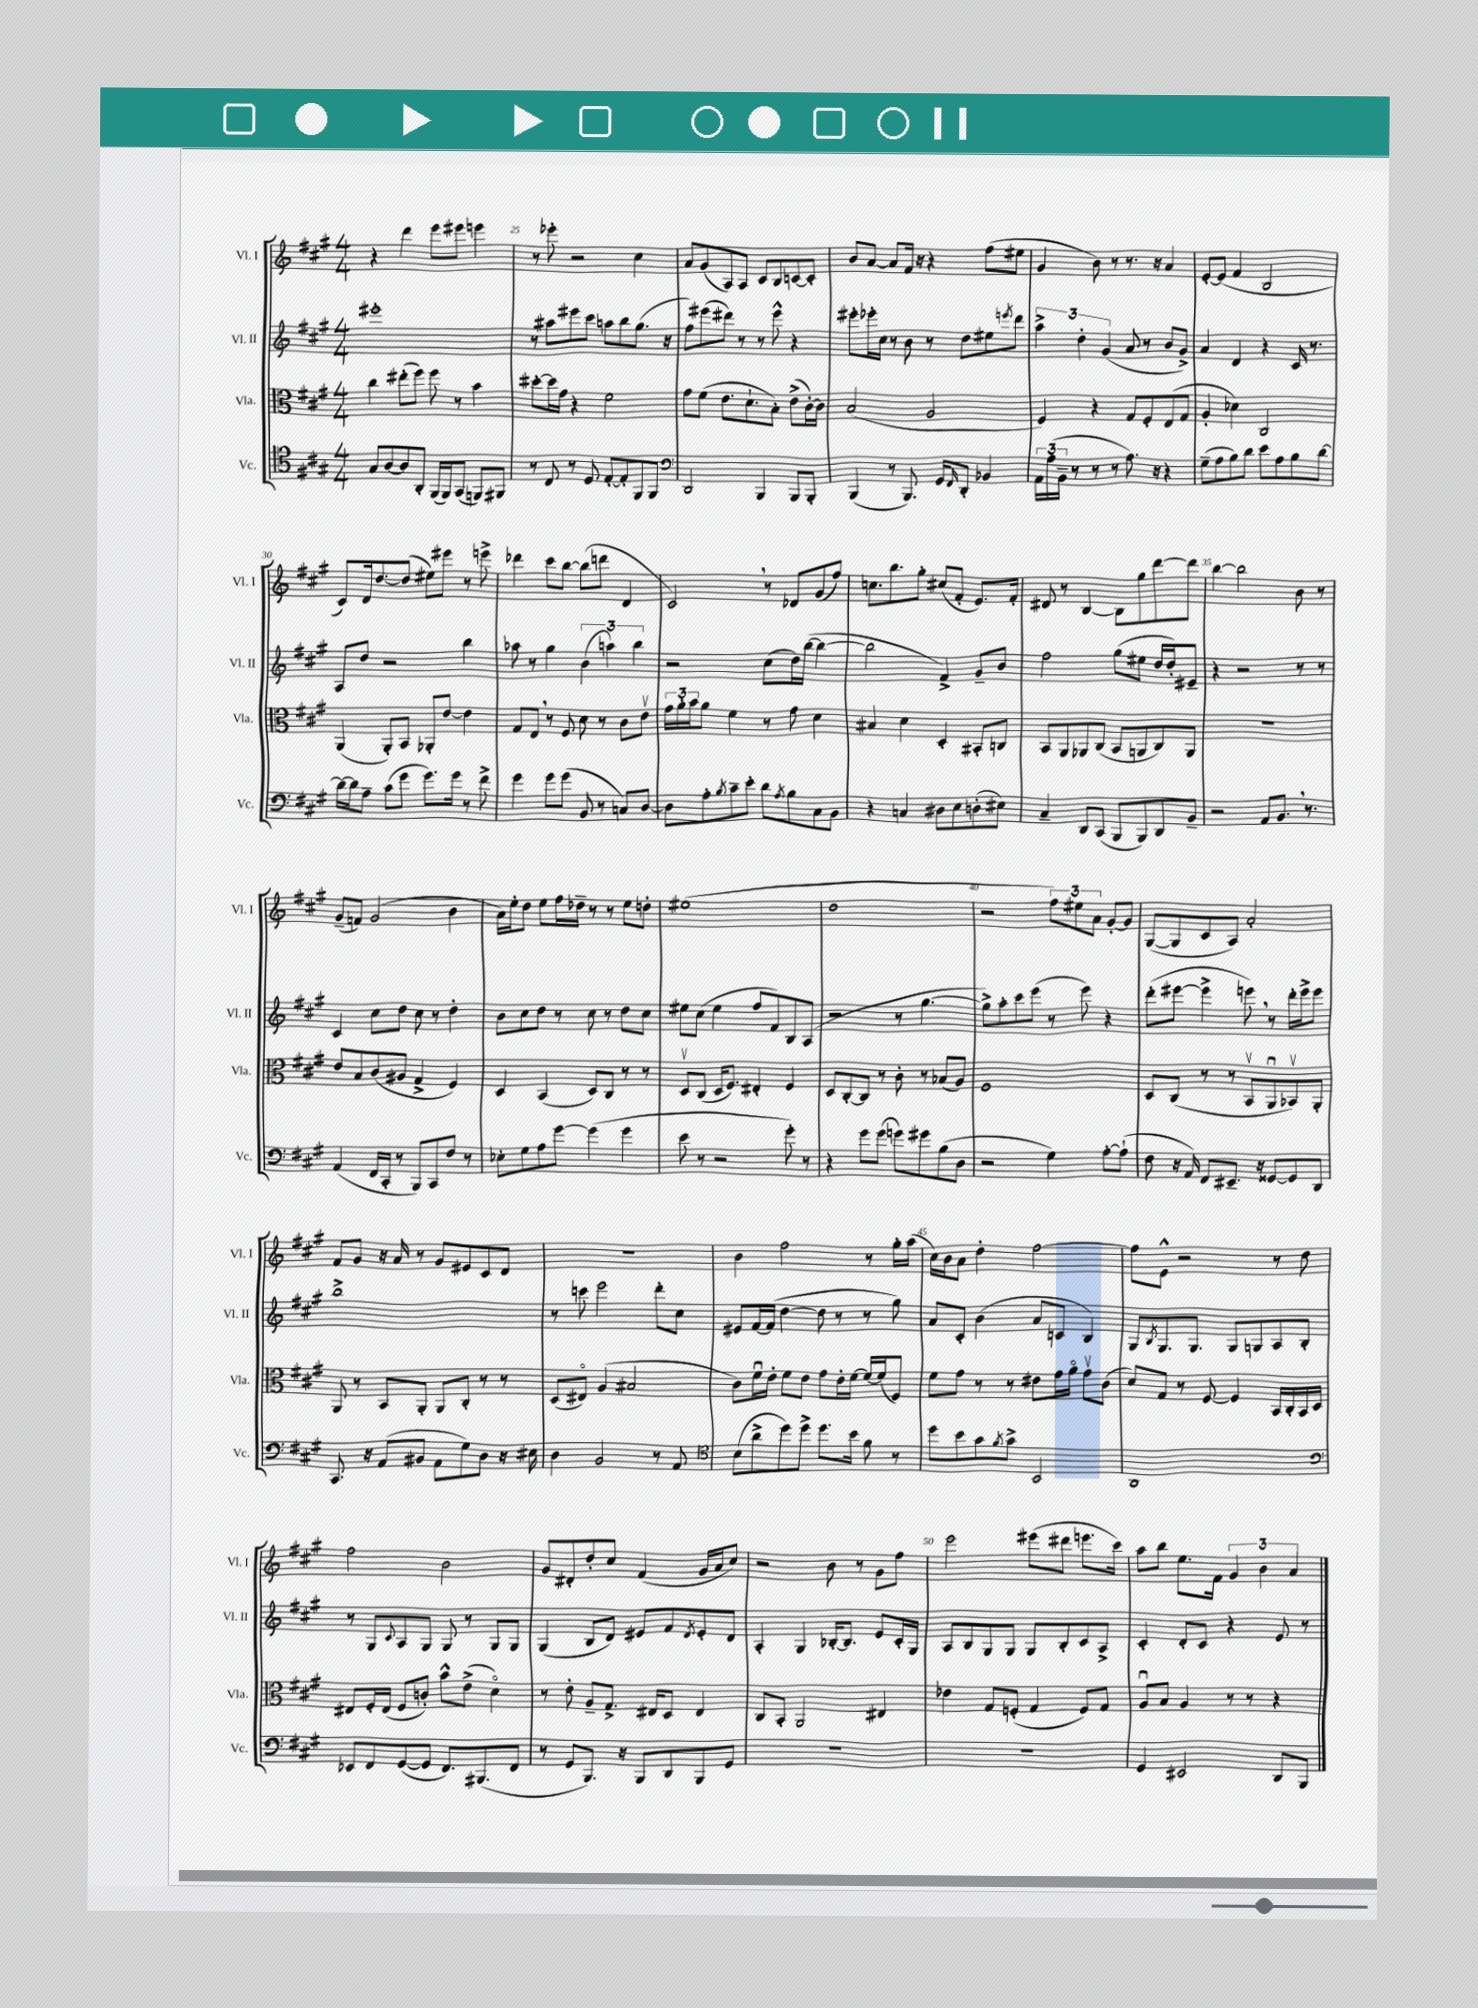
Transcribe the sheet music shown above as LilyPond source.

<<
\new StaffGroup <<
\new Staff = "s0" \with { instrumentName = "Vl. I" shortInstrumentName = "Vl. I" } {
    \clef treble \key a \major \numericTimeSignature \time 4/4
    r4 d'''4 e'''8 eis'''8 e'''4 |
    r8 ees'''8-. r2 cis''4 |
    a'8 gis'8( a8) a8 cis'8 b8 c'8~ c'8-. |
    b'8 a'8~ a'8 fis'16 r16 r4 fis''8( eis''8 |
    gis'4 b'8) r8 r8. r16 a'4 |
    e'8~-. e'8( fis'4 b2 |
    cis'8) d'16 d''8.~ d''8( eis''8) eis'''8 r8 e'''8-> |
    des'''4 cis'''8 b''8~ b''8( d'''8 d'4 |
    cis'2) \breathe r8 des'8 gis'8( fis''8) |
    c''8. b''8. gis''8-. cis''8( fis'8-. e'8.) fis'16-. |
    dis'8 r8 b4~ b8 gis''8 d'''8~ d'''8 |
    b''4~ b''2 b'8 r8 |
    gis'8--( f'8) gis'2( b'4 |
    a'16) e''16-. d''8 e''8 fis''16 des''16-- r8 r8 e''8 d''8-. |
    eis''1( |
    d''1 |
    r2 \tuplet 3/2 { fis''8) eis''8 a'8 } gis'8~-. gis'8 |
    gis8~( gis8 cis'8 a8) a'2-. |
    fis'8 gis'8 r16 a'16 r8 gis'8 eis'8 cis'8 d'8 |
    R1 |
    b'4 fis''2 r8 gis''16-. a''16( |
    cis''16) b'16 a'8 d''4-. fis''2~ |
    fis''8 e'8-^ r2 r8 d''8 |
    fis''2 b'2 |
    gis'8 dis'8-. d''8-. cis''8 fis'4( gis'16 a'16 cis''8) |
    r2 b'8 r8 gis'8 fis''8 |
    e'''2 eis'''8( dis'''8 e'''8. cis'''16) |
    a''8 b''8 e''8. fis'16 \tuplet 3/2 { gis'4 b'4 a'4 } \bar "|." |
}
\new Staff = "s1" \with { instrumentName = "Vl. II" shortInstrumentName = "Vl. II" } {
    \clef treble \key a \major \numericTimeSignature \time 4/4
    eis'''1-. |
    r8 ais''8 eis'''8 cis'''8 a''8 b''8 gis''8.( r16 |
    fis''8) eis'''8( dis'''8) r8 r8 eis'''8-^ r4 |
    eis'''8-. ees'''16-. cis''16 r8 b'8 r8 d''8 eis''8 \acciaccatura { e'''8 } d'''8 |
    \tuplet 3/2 { a''4-> d''4-. gis'4( } a'8 r8 b'8 gis'8->) |
    a'4 d'4 r4 cis'16 r8. |
    a8 d''8 r2 b''4 |
    aes''8 r8 gis''4 \tuplet 3/2 { b'4( a''4) b''4 } |
    r2 cis''8( d''16) b''16~( b''4~ |
    b''2 fis'4->) gis'8-- b'8 |
    fis''2 gis''8( eis''8 d''16 d''16-.) eis'8-- |
    r4 r2 r8 r8 |
    cis'4 cis''8 d''8 cis''8 r8 d''4-. |
    b'8 cis''8 d''8 r8 cis''8 r8 d''8 cis''8 |
    eis''8 cis''8( eis''4 fis''8 fis'8) b8 a8( |
    r2 r8 gis''4.~ |
    gis''8->) a''8-. cis'''8 e'''8( r8 e'''8) r4 |
    d'''8-.( eis'''8~ eis'''4-> e'''8) \breathe r8 d'''16-. e'''16-> e'''8 |
    b''1-> |
    r8 c'''8 e'''2 d'''8-. cis''8 |
    eis'8 fis'16~ fis'16( d''4~ d''8 r8 r8 gis''8) |
    a'8 cis'8-. b'4( a'8 c'8 b4) |
    gis8 \acciaccatura { b8 } gis8. gis8. gis8 g8 a8 b8-. |
    r8 gis8 \appoggiatura { cis'8 } a8 gis8 gis8 r8 gis8 gis8 |
    gis4( b8 d'8) eis'8 fis'8 \acciaccatura { d'8 } eis'8-. d'8 |
    a4-. gis4 bes16~-. bes8. e'8 cis'16-. gis16 |
    a8 b8 gis8 gis8 gis8 b8-. cis'8 a8-> |
    cis'4-. d'8-. cis'8 r4 e'8 r8 \bar "|." |
}
\new Staff = "s2" \with { instrumentName = "Vla." shortInstrumentName = "Vla." } {
    \clef alto \key a \major \numericTimeSignature \time 4/4
    cis''4 eis''8-.( fis''8) fis''8 r8 b'4 |
    dis''8~-. dis''16 gis'16 r4 fis'2 |
    gis'8 fis'8( e'8. d'8.-! b8-.) e'8->( cis'16~-.) cis'16 |
    b2( a2 |
    fis4) r4 gis8 fis8-. e8( gis8 |
    a4-. des'4) cis2 |
    a,4( a,8-.) b,8 aes,8-. e'8~ e'4 |
    gis8 e8 \breathe r8 fis8 d'8 r8 cis'8 e'8\upbow |
    \tuplet 3/2 { gis'16 a'16-. b'16 } a'8 fis'4 r8 gis'8 d'4 |
    bis4 d'4 d4-. bis,8-. c8 |
    b,8 a,8 aes,8 cis8( b,8 a,8 cis8) a,8 |
    R1 |
    e'8 b8 cis'8( ais8 gis4-> fis4) |
    d4 b,4( d8) cis8 r8 r8 |
    d8\upbow cis8( d16 fis8.) eis4-. fis4 |
    d8 cis8~-. cis8 r8 cis'8-. r8 bes8( a8) |
    fis1 |
    d8 cis8( r8 r8 b,8\upbow a,8\downbow bes,8\upbow) a,8-. |
    a,8 r8 b,8 a,8-. a,8 cis8-. r8 r8 |
    d8( eis8\flageolet) a4( bis2 |
    cis'8) fis'16\downbow e'16-. fis'8 e'8 gis'8 e'16-. fis'16~ fis'16~ fis'16( fis8) |
    fis'8 gis'8 r8 r8 eis'8 gis'16 a'16\flageolet gis'8\upbow cis'8( |
    d'8) gis8 r8 fis8~ fis4 b,16 cis16-. b,16 d16 |
    eis8 fis16-. eis16( fis8 c'8-.) b'8-^ e'8->( d'4\flageolet) |
    r8 e'8-. a8-- gis8.-> eis16 d8 eis4 |
    cis8 b,8-. a,2 eis4 |
    ees'4 gis8 f8-.( gis4 f8) gis8 |
    a8\downbow b8 a4 r8 r8 r4 \bar "|." |
}
\new Staff = "s3" \with { instrumentName = "Vc." shortInstrumentName = "Vc." } {
    \clef tenor \key a \major \numericTimeSignature \time 4/4
    gis8 a8~ a8 a,8-. fis,16( fis,16) gis,8( f,8) fis,8 |
    r8 cis8 r8 d8 e8~-. e8-. fis,8 fis,8 |
    \clef bass d,2 b,,4 b,,8 b,,8-. |
    b,,4( r8 b,,8.) gis,16 \grace { fis,16 } d,8-. bes,4 |
    \tuplet 3/2 { a,16 a16( b,16-- } r8 r8 r8 a8.) r16 r4 |
    gis8--( a8 b8) d'8 e'8 a8 b8 d'8~ |
    d'16~ d'16 a8-- cis'8( gis'8 gis'8.) gis'16 r8 fis'8-> |
    gis'4 gis'8 gis'8( b,8 r8 c8) d8~ |
    d8 a8-. \acciaccatura { b8 } cis'8-- e'8-. d'8 \acciaccatura { a8 } b8 cis8 b,8 |
    r4 c4 dis8 e8 d8-.( eis8) |
    cis4-- d,8 cis,8( b,,8 b,,8) d,8 b,8-- |
    r2 a,8 b,8. \breathe r8. |
    a,4( fis,16 cis,16-. r8 b,,8) cis,8 fis8 r8 |
    ees8-. gis8 a8 gis'8~ gis'4( gis'4 |
    e'8 r8 r2 gis'8-.) r8 |
    r4 gis'8 gis'8( g'8) gis'8 b8( d8 |
    r2 gis4) a8~-. a8-!( |
    fis8 r16 a,16) fis,8 eis,8.-- r16 gisis,8~ gisis,8 d,8 |
    cis,8. r16 a,8( bis,8 a,8 gis8) d8 r16 eis16 |
    d4 b,2 r8 a,8 |
    \clef tenor b8( a'8-> d''8) d''8-> d''8. b'16 fis'8 r8 |
    d''8 b'8 gis'8 \acciaccatura { fis'8 } gis'8-> b,2 |
    a,1 |
    \clef bass ees,8 fis,8 gis,8~( gis,8 fis,8.) bis,,8.( fis,8 |
    r8 gis,8 b,,8.) r16 b,,8 d,8 b,,8 gis,8 |
    R1 |
    R1 |
    gis,4 eis,2 d,8 b,,8 \bar "|." |
}
>>
>>
\layout { \context { \Score currentBarNumber = #24 \override BarNumber.break-visibility = ##(#f #t #t) barNumberVisibility = #(every-nth-bar-number-visible 5) } }
